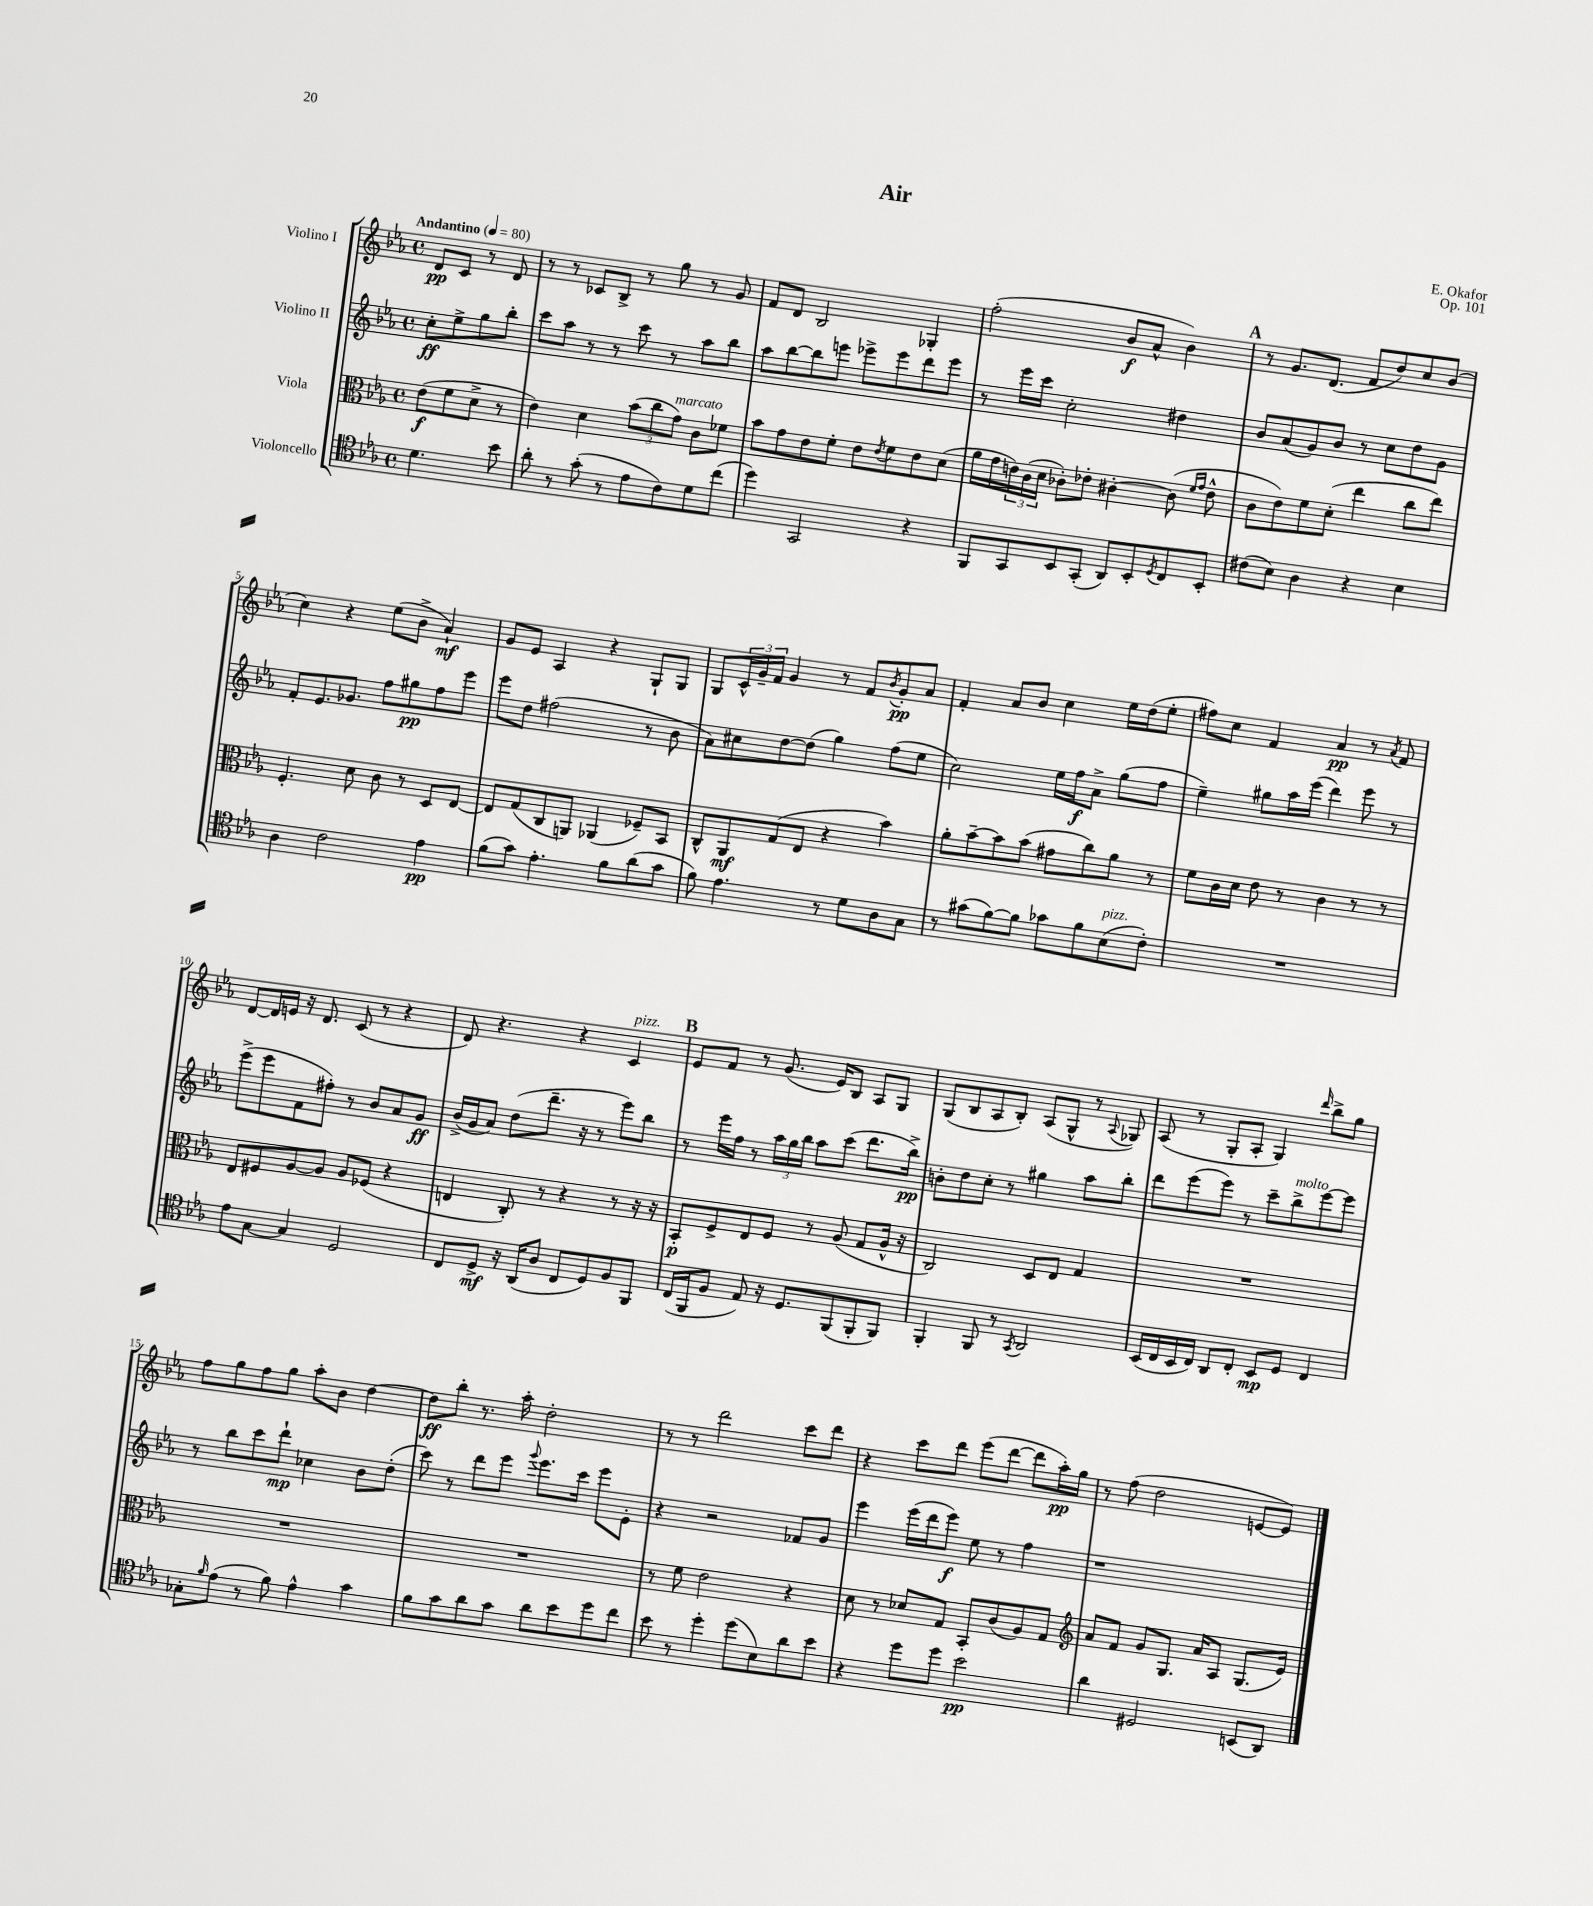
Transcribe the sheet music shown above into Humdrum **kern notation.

**kern	**kern	**kern	**kern
*staff4	*staff3	*staff2	*staff1
*clefC4	*clefC3	*clefG2	*clefG2
*k[b-e-a-]	*k[b-e-a-]	*k[b-e-a-]	*k[b-e-a-]
*M4/4	*M4/4	*M4/4	*M4/4
*met(c)	*met(c)	*met(c)	*met(c)
*MM80	*MM80	*MM80	*MM80
4.d	(8e-	8cc'	8d
.	8f	8ee-^	8c
.	8d^	8gg	8r
8b-	8r	8bb-'	8d
=	=	=	=
8a-'	4e-)	8ccc	8r
8r	.	8aa-	8r
(8g'	4d	8r	8c-
8r	.	8r	8B-^
8e-	(12b-	8ccc	8r
.	12cc	.	.
8c)	.	8r	8gg
.	12g)	.	.
8d	8c	8aa-	8r
(8cc	8f-	8bb-	8g
=	=	=	=
4dd)	8b-	8aa-	8f
.	8g	[8bb-	8d
2GG	8e-	8bb-]	2B-
.	8f'	8eee	.
.	8e-	8eee-^	.
.	8qe-	.	.
.	8f	8eee-	.
4r	8e-	8ddd	4G-'
.	(8d	8eee-	.
=	=	=	=
8FF	16a-	8r	(2ff'
.	16g	.	.
8GG	24e)	16eee-	.
.	(24c	.	.
.	.	16ccc	.
.	24d	.	.
8BB-	8c-')	2cc'	.
(8GG'	8e-'	.	.
8AA-)	[4c#'	.	8b-
8BB-'	.	.	8a-^^
8qD	.	.	.
8C	(8c#]	4dd#	4b-)
.	16qqf	.	.
.	16qqg	.	.
8BB-'	8e-^^	.	.
=	=	=	=
(8c#	8c	8b-	8r
8B-)	8e-)	(8a-	8.g
4A-	8f	8g)	.
.	.	.	(8.d
.	(8d'	8b-	.
4r	4ee-	8r	8f
.	.	8cc	8dd)
4B-	8cc	8dd	8cc
.	8ee-)	8g	(8b-
=	=	=	=
4A-	4.F'	8f'	4cc)
.	.	8.e-	.
2c	.	.	4r
.	.	8.g-	.
.	8d	.	.
.	8c	8ff	(8ee-
.	8r	8gg#	8b-^
4e-	8D	8ff	4a-`)
.	[8E-	8eee-	.
=	=	=	=
(8f	8E-]	8eee-	8g
8g)	(8G	8dd	8e-
4.e-'	8C	(2ff#	4A-
.	8AA)	.	.
.	(4AA-	.	4r
8f	.	.	.
(8a-	8F-~)	8r	8G`
8g	8BB-	8b-	8G
=	=	=	=
8f)	8C^^	8a-)	8G
4.e-	8AA-	8cc#	24c^^
.	.	.	24g~
.	.	.	24f
.	(8G	[8dd	4g
.	8E-	(8dd]	.
8r	4r	4gg)	8r
8d	.	.	8f
.	.	.	8qb-
8A-	4b-)	(8ff	8g'
8G	.	8ee-	8a-
=	=	=	=
8r	8a-'	2cc)	4f'
(8g#	[8b-~	.	.
[8f)	8b-]	.	8a-
8f]	(8b-	.	8b-
8g-	8g#	16ee-	4cc
.	.	16ff	.
8f	8cc)	8a-^	.
(8B-	8a-	(8gg	16ee-
.	.	.	(16dd
8c')	8r	8ff	8ee-'
=	=	=	=
1r	8f	4ee-~)	8ff#)
.	16c	.	8cc
.	16d	.	.
.	8e-	8gg#	4f
.	8r	16aa-	.
.	.	(16eee-	.
.	4c	4ddd)	4a-
.	8r	8eee-	8r
.	.	.	8qa-
.	8r	8r	8f
=	=	=	=
8e-	8E-	(8eee-^	[8d
[8G	8F#	8eee-	16d]
.	.	.	16e
4G]	[8A-	8f	16r
.	.	.	8.d
.	8A-]	8ff#')	.
2D	8A-	8r	(8c
.	(8F-	8b-	8r
.	4r	8a-	4r
.	.	8g	.
=	=	=	=
8C	4E	(16b-^	8d)
.	.	16g	.
8D^	.	8a-)	4.r
16r	8C')	(8dd	.
(16AA-	.	.	.
8A-	8r	8.ddd~	.
8C	4r	.	4r
.	.	16r	.
8D)	.	8r	.
8F	8r	8eee-)	4c
8FF	16r	8bb-	.
.	16r	.	.
=	=	=	=
(16C	8BB-'	8r	8e-
16FF	.	.	.
8F	8F^	16eee-	8f
.	.	16ff	.
8E-)	8E-	8r	8r
16r	8F	24aa-	(8.g
.	.	24gg	.
8.D	.	.	.
.	.	24bb-	.
.	8r	8aa-	.
.	.	.	16e-)
(8FF	(8A-	(8ccc	8B-
8FF'	8G	8.ddd	8A-
8FF)	16A-^^	.	8G
.	16r	16bb-^)	.
=	=	=	=
4FF'	2C)	8b'	(8G
.	.	8dd	8B-
8FF	.	8cc'	8A-
8r	.	8r	8B-')
8qGG	.	.	.
2AA-	8D	4gg#	(8A-
.	8E-	.	8G^^
.	4G	8aa-	8r
.	.	.	8qqA-
.	.	8bb-'	8G-)
=	=	=	=
(16BB-	1r	8ddd	(8A-
16C	.	.	.
16BB-	.	(8eee-	8r
16C)	.	.	.
8AA-	.	8eee-)	8G'
8C'	.	8r	8A-'
8BB-	.	8ccc~	4G)
8D	.	8bb-^	.
.	.	.	16qqddd
4C	.	[8eee-	8bb-^
.	.	8eee-]	8gg
=	=	=	=
8G-'	1r	8r	8ff
16qqf	.	.	.
(8e-	.	8bb-	8gg
8r	.	8ccc	8ff
8f)	.	8ddd`	8gg
4e-^^	.	4cc-	8aa-'
.	.	.	8b-
4g	.	8b-	[4dd
.	.	(8dd'	.
=	=	=	=
8f	1r	8ccc)	8dd]
8g	.	8r	8bb-'
8a-	.	8ddd	8.r
8g	.	8eee-	.
.	.	.	16aa-'
.	.	8qqggg	.
8a-	.	8.eee-	2dd'
8b-	.	.	.
.	.	16ccc	.
8dd	.	8eee-	.
8cc	.	8e-'	.
=	=	=	=
8b-	8r	4r	8r
8r	8f	.	8r
4dd'	2e-	2r	2ddd
(8dd	.	.	.
8B-)	.	.	.
8a-	4r	8f-	8ccc
8b-	.	8g	8ddd
=	=	=	=
4r	8d	4eee-	4r
.	8r	.	.
8dd	8d-	(16eee-	8ccc
.	.	16ddd	.
8dd	8G	8eee-)	8ddd
2b-	8BB-'	8ee-	(8eee-
.	(8c	8r	[8ddd
.	8A-)	4ff	8ddd]
.	8G	.	16aa-')
.	.	.	16gg
=	=	=	=
*	*clefG2	*	*
4a-	8a-	1r	8r
.	8f	.	(8ff
2D#	8g	.	2dd
.	8.G	.	.
.	16a-	.	.
.	8A-	.	.
(8BB	(8.G	.	[8e
8AA-)	.	.	8e])
.	16e-)	.	.
==	==	==	==
*-	*-	*-	*-
